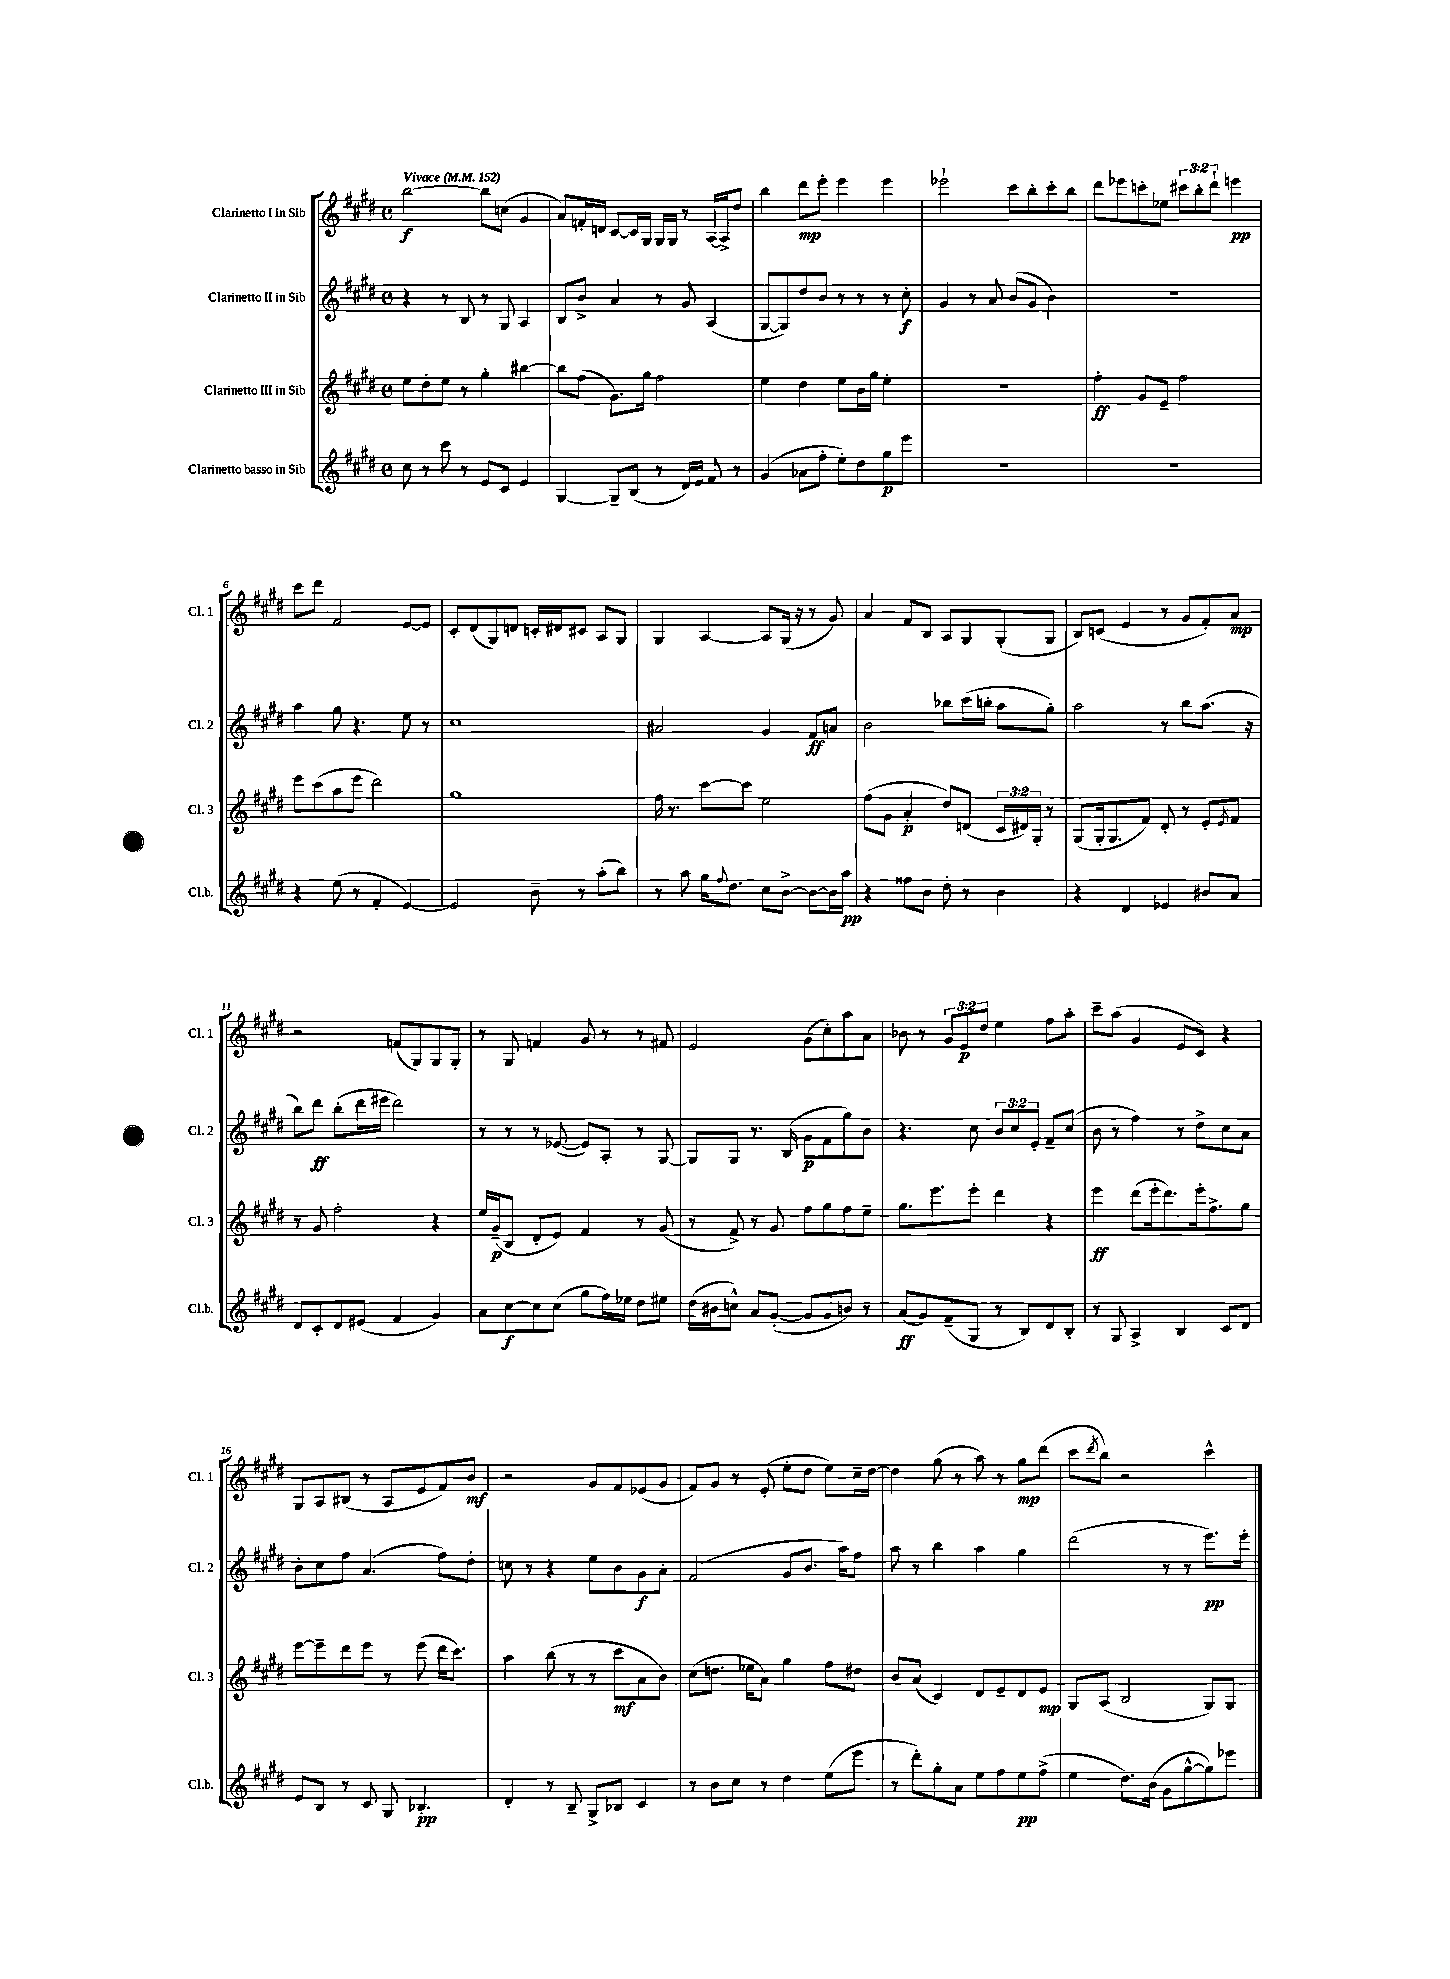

**kern	**dynam	**kern	**dynam	**kern	**dynam	**kern	**dynam
*part4	*part4	*part3	*part3	*part2	*part2	*part1	*part1
*staff4	*staff4	*staff3	*staff3	*staff2	*staff2	*staff1	*staff1
*I"Clarinetto basso in Sib	*	*I"Clarinetto III in Sib	*	*I"Clarinetto II in Sib	*	*I"Clarinetto I in Sib	*
*I'Cl.b.	*	*I'Cl. 3	*	*I'Cl. 2	*	*I'Cl. 1	*
*clefG2	*	*clefG2	*	*clefG2	*	*clefG2	*
*k[f#c#g#d#]	*	*k[f#c#g#d#]	*	*k[f#c#g#d#]	*	*k[f#c#g#d#]	*
*M4/4	*	*M4/4	*	*M4/4	*	*M4/4	*
*met(c)	*	*met(c)	*	*met(c)	*	*met(c)	*
*MM152	*	*MM152	*	*MM152	*	*MM152	*
=1	=1	=1	=1	=1	=1	=1	=1
!	!	!	!	!	!	!LO:TX:a:B:t=Vivace	!
8cc#\	.	8ee\L	.	4r	.	[2bb\	f
8r	.	8dd#'\	.	.	.	.	.
8ccc#\	.	8ee\J	.	8r	.	.	.
8r	.	8r	.	8B/	.	.	.
8e/L	.	4gg#'\	.	8r	.	8bb\L]	.
8c#/J	.	.	.	8G#/	.	(8ccn\J	.
4e/	.	[4bb#X\	.	4A/	.	4g#/	.
=2	=2	=2	=2	=2	=2	=2	=2
[4G#/	.	8bb#\L]	.	8B/L	.	8a/L)	.
.	.	(8ff#\J	.	8b^/J	.	16fn'/L	.
.	.	.	.	.	.	16dn/JJ	.
8G#~/L]	.	8.g#\L)	.	4a/	.	[8c#/L	.
(8B/J	.	.	.	.	.	16c#/L]	.
.	.	16gg#\Jk	.	.	.	16G#/JJ	.
8r	.	2ff#\	.	8r	.	16G#/LL	.
.	.	.	.	.	.	16G#/JJ	.
16d#/LL)	.	.	.	8g#/	.	8r	.
16e/JJ	.	.	.	.	.	.	.
8f#/	.	.	.	(4A/	.	[16A/LL	.
.	.	.	.	.	.	16A^/J]	.
8r	.	.	.	.	.	8dd#/J	.
=3	=3	=3	=3	=3	=3	=3	=3
(4g#/	.	4ee\	.	[8G#/L	.	4bb\	.
.	.	.	.	8G#/])	.	.	.
8a-X\L	.	4dd#\	.	8dd#/	.	8ddd#\L	mp
8ff#'\J	.	.	.	8b/J	.	8eee'\J	.
8ee'\L)	.	8ee\L	.	8r	.	4eee\	.
8dd#\	.	16b\L	.	8r	.	.	.
.	.	16gg#\JJ	.	.	.	.	.
8gg#\	p	4ee'\	.	8r	.	4eee\	.
8eee\J	.	.	.	8cc#'\	f	.	.
=4	=4	=4	=4	=4	=4	=4	=4
1r	.	1r	.	4g#/	.	2eee-X`\	.
.	.	.	.	8r	.	.	.
.	.	.	.	8a/	.	.	.
.	.	.	.	(8b/L	.	8ccc#\L	.
.	.	.	.	8g#/J	.	8bb'\	.
.	.	.	.	4b\)	.	8ccc#'\	.
.	.	.	.	.	.	8bb\J	.
=5	=5	=5	=5	=5	=5	=5	=5
1r	.	4ff#'\	ff	1r	.	8ddd#\L	.
.	.	.	.	.	.	8eee-X\	.
.	.	8g#/L	.	.	.	8cccn'\	.
.	.	8e~/J	.	.	.	8ee-X\J	.
.	.	2ff#\	.	.	.	12ccc#X\L	.
.	.	.	.	.	.	12bb'\	.
.	.	.	.	.	.	12ddd#`\J	.
.	.	.	.	.	.	4eeen\	pp
!!LO:LB:g=z
=6	=6	=6	=6	=6	=6	=6	=6
4r	.	8eee\L	.	4aa\	.	8ccc#\L	.
.	.	(8ccc#\	.	.	.	8ddd#\J	.
(8ee\	.	8aa\	.	8gg#\	.	2f#/	.
8r	.	8eee\J	.	4.r	.	.	.
4f#'/	.	2ddd#\)	.	.	.	.	.
[4e/)	.	.	.	8ee\	.	[8e/L	.
.	.	.	.	8r	.	8e/J]	.
=7	=7	=7	=7	=7	=7	=7	=7
2e/]	.	1gg#	.	1cc#	.	8c#'/L	.
.	.	.	.	.	.	(8d#/	.
.	.	.	.	.	.	8G#/)	.
.	.	.	.	.	.	8dn/J	.
8b~\	.	.	.	.	.	16cn'/LL	.
.	.	.	.	.	.	16d#X/J	.
8r	.	.	.	.	.	8c#X/J	.
(8aa'\L	.	.	.	.	.	8A/L	.
8bb\J)	.	.	.	.	.	8G#/J	.
=8	=8	=8	=8	=8	=8	=8	=8
8r	.	16ff#\	.	2a#X/	.	4G#/	.
.	.	8.r	.	.	.	.	.
8aa\	.	.	.	.	.	.	.
16gg#\KL	.	[8ccc#\L	.	.	.	[4A/	.
8qqff#/	.	.	.	.	.	.	.
8.dd#\J	.	.	.	.	.	.	.
.	.	8ccc#\J]	.	.	.	.	.
8cc#\L	.	2ee\	.	4g#/	.	8A/L]	.
[8b^\J	.	.	.	.	.	(16G#/Jk	.
.	.	.	.	.	.	16r	.
8b\L_	.	.	.	8f#/L	ff	8r	.
16b\L]	.	.	.	8an/J	.	8g#/)	.
16aa\JJ	pp	.	.	.	.	.	.
=9	=9	=9	=9	=9	=9	=9	=9
4r	.	(8ff#\L	.	2b\	.	4a/	.
.	.	8g#\J	.	.	.	.	.
8ff##X\L	.	4a'/	p	.	.	8f#/L	.
8b\J	.	.	.	.	.	8B/J	.
8dd#'\	.	8dd#/L)	.	8bb-X\L	.	8A/L	.
8r	.	(8dn/J	.	(16ccc#\L	.	8G#/	.
.	.	.	.	16bbn'\JJ	.	.	.
4b\	.	24c#/LL	.	8aa\L	.	(8G#'/	.
.	.	24d#X/)	.	.	.	.	.
.	.	24G#'/JJ	.	.	.	.	.
.	.	8r	.	8gg#'\J)	.	8G#/J	.
=10	=10	=10	=10	=10	=10	=10	=10
4r	.	(8G#/L	.	2aa\	.	8B/L)	.
.	.	16G#'/k	.	.	.	(8cn/J	.
.	.	8.G#/	.	.	.	.	.
4d#/	.	.	.	.	.	4e/	.
.	.	8f#/J)	.	.	.	.	.
4e-X/	.	8d#'/	.	8r	.	8r	.
.	.	8r	.	8bb\L	.	8g#/L	.
8b#X/L	.	8e'/L	.	(8.aa\J	.	8f#'/)	.
.	.	8qe/	.	.	.	.	.
8a/J	.	8f#/J	.	.	.	8a/J	mp
.	.	.	.	16r	.	.	.
!!LO:LB:g=z
=11	=11	=11	=11	=11	=11	=11	=11
8d#/L	.	8r	.	8bb\L)	.	2r	.
8c#'/	.	8g#/	.	8ddd#\J	ff	.	.
8d#/	.	2ff#'\	.	(8bb'\L	.	.	.
(8e#X/J	.	.	.	16ddd#\L	.	.	.
.	.	.	.	16eee#X\JJ	.	.	.
4f#/	.	.	.	2ddd#\)	.	(8fn/L	.
.	.	.	.	.	.	8G#/)	.
4g#/)	.	4r	.	.	.	8G#/	.
.	.	.	.	.	.	8G#'/J	.
=12	=12	=12	=12	=12	=12	=12	=12
8a\L	.	16ee/LL	.	8r	.	8r	.
.	.	(16g#~/J	p	.	.	.	.
[8cc#\	f	8B/J	.	8r	.	8G#/	.
8cc#\]	.	8d#'/L	.	8r	.	4fn/	.
(8cc#\J	.	8e/J)	.	([8e-X/	.	.	.
8gg#\L	.	4f#/	.	8e-/L])	.	8g#/	.
16ff#\L)	.	.	.	8A'/J	.	8r	.
16ee-X\JJ	.	.	.	.	.	.	.
8dd#\L	.	8r	.	8r	.	8r	.
8ee#X\J	.	(8g#/	.	[8G#/	.	8f#X/	.
=13	=13	=13	=13	=13	=13	=13	=13
(16dd#\LL	.	8r	.	8G#/L]	.	2e/	.
16b#X\J	.	.	.	.	.	.	.
8ccn^^\J)	.	8f#^/)	.	8G#/J	.	.	.
8a/L	.	8r	.	8.r	.	.	.
([8g#'/J	.	8g#/	.	.	.	.	.
.	.	.	.	(16B/	.	.	.
8g#/L]	.	8ff#\L	.	8g#\L	p	(8g#\L	.
8g#/	.	8gg#\	.	8f#\	.	8cc#'\)	.
8bn/J)	.	8ff#\	.	8gg#\)	.	8aa\	.
8r	.	8ee~\J	.	8b\J	.	8a\J	.
=14	=14	=14	=14	=14	=14	=14	=14
(8a/L	ff	8.gg#\L	.	4.r	.	8b-X\	.
8g#/)	.	.	.	.	.	8r	.
.	.	8.eee\	.	.	.	.	.
(8f#~/	.	.	.	.	.	12g#/L	.
.	.	.	.	.	.	12e/	p
8G#/J	.	8eee'\J	.	8cc#\	.	.	.
.	.	.	.	.	.	12dd#/J	.
8r	.	4ddd#\	.	12b/L	.	4ee\	.
.	.	.	.	12cc#/	.	.	.
8B/L)	.	.	.	.	.	.	.
.	.	.	.	12e'/J	.	.	.
8d#/	.	4r	.	8f#~/L	.	8ff#\L	.
8B'/J	.	.	.	(8cc#/J	.	8aa'\J	.
=15	=15	=15	=15	=15	=15	=15	=15
8r	.	4eee\	ff	8b\	.	8ccc#~\L	.
8G#/	.	.	.	8r	.	(8aa\J	.
4A^/	.	(8ddd#\L	.	4ff#\)	.	4g#/	.
.	.	16eee'\k	.	.	.	.	.
.	.	8.ddd#\)	.	.	.	.	.
4B/	.	.	.	8r	.	8e/L	.
.	.	16eee'\k	.	8dd#^\L	.	8c#/J)	.
.	.	8.ff#^\	.	.	.	.	.
8c#/L	.	.	.	8cc#\	.	4r	.
8d#/J	.	8gg#\J	.	8a\J	.	.	.
!!LO:LB:g=z
=16	=16	=16	=16	=16	=16	=16	=16
8e/L	.	[8eee\L	.	8b'\L	.	8G#/L	.
8B/J	.	8eee~\]	.	8cc#\	.	8A/	.
8r	.	8ddd#\	.	8ff#\J	.	(8B#X/J	.
8c#/	.	8eee\J	.	(4.a/	.	8r	.
8G#/	.	8r	.	.	.	8A/L	.
4.B-X'/	pp	(8eee\	.	.	.	8e/	.
.	.	16ddd#\KL	.	8ff#\L)	.	8f#/)	.
.	.	8.ccc#\J)	.	.	.	.	.
.	.	.	.	8dd#'\J	.	8b/J	mf
=17	=17	=17	=17	=17	=17	=17	=17
4d#'/	.	4aa\	.	8ccn\	.	2r	.
.	.	.	.	8r	.	.	.
8r	.	(8bb\	.	4r	.	.	.
8B~/	.	8r	.	.	.	.	.
8G#^/L	.	8r	.	8ee\L	.	8g#/L	.
8B-X/J	.	8ccc#\L	mf	8b\	.	8f#/	.
4c#/	.	8a\	.	8g#\	f	(8e-X/	.
.	.	8b\J)	.	8a'\J	.	8g#/J	.
=18	=18	=18	=18	=18	=18	=18	=18
8r	.	(8cc#\L	.	(2f#/	.	8f#/L)	.
8b\L	.	8.ddn\J	.	.	.	8g#/J	.
8cc#\J	.	.	.	.	.	8r	.
.	.	16ee-X\KL	.	.	.	.	.
8r	.	8a\J)	.	.	.	(8e'/	.
4dd#\	.	4gg#\	.	8g#/L	.	8ee'\L	.
.	.	.	.	8.b/J	.	8dd#\J	.
(8ee\L	.	8ff#\L	.	.	.	8ee\L)	.
.	.	.	.	16aa\KL)	.	.	.
8eee\J	.	8dd#X\J	.	8ff#\J	.	16cc#~\L	.
.	.	.	.	.	.	[16dd#\JJ	.
=19	=19	=19	=19	=19	=19	=19	=19
8r	.	8b/L	.	8aa\	.	4dd#\]	.
8ddd#'\L)	.	(8a/J	.	8r	.	.	.
8gg#'\	.	4c#/)	.	4bb\	.	(8gg#\	.
8a\J	.	.	.	.	.	8r	.
8ee\L	.	8d#/L	.	4aa\	.	8aa\)	.
8ff#\	.	8e~/	.	.	.	8r	.
8ee\	pp	8d#/	.	4gg#\	.	8gg#\L	mp
(8ff#^\J	.	8e/J	mp	.	.	(8ddd#\J	.
=20	=20	=20	=20	=20	=20	=20	=20
4ee\	.	8G#/L	.	(2ddd#\	.	8ccc#\L	.
.	.	.	.	.	.	8qddd#/	.
.	.	(8A/J	.	.	.	8bb\J)	.
8.dd#\L)	.	2B/	.	.	.	2r	.
(16b\Jk	.	.	.	.	.	.	.
8g#\L	.	.	.	8r	.	.	.
[8gg#^^\	.	.	.	8r	.	.	.
8gg#\])	.	8G#/L)	.	8.eee\L)	pp	4ccc#^^\	.
8eee-X\J	.	8G#/J	.	.	.	.	.
.	.	.	.	16eee'\Jk	.	.	.
==	==	==	==	==	==	==	==
*-	*-	*-	*-	*-	*-	*-	*-
